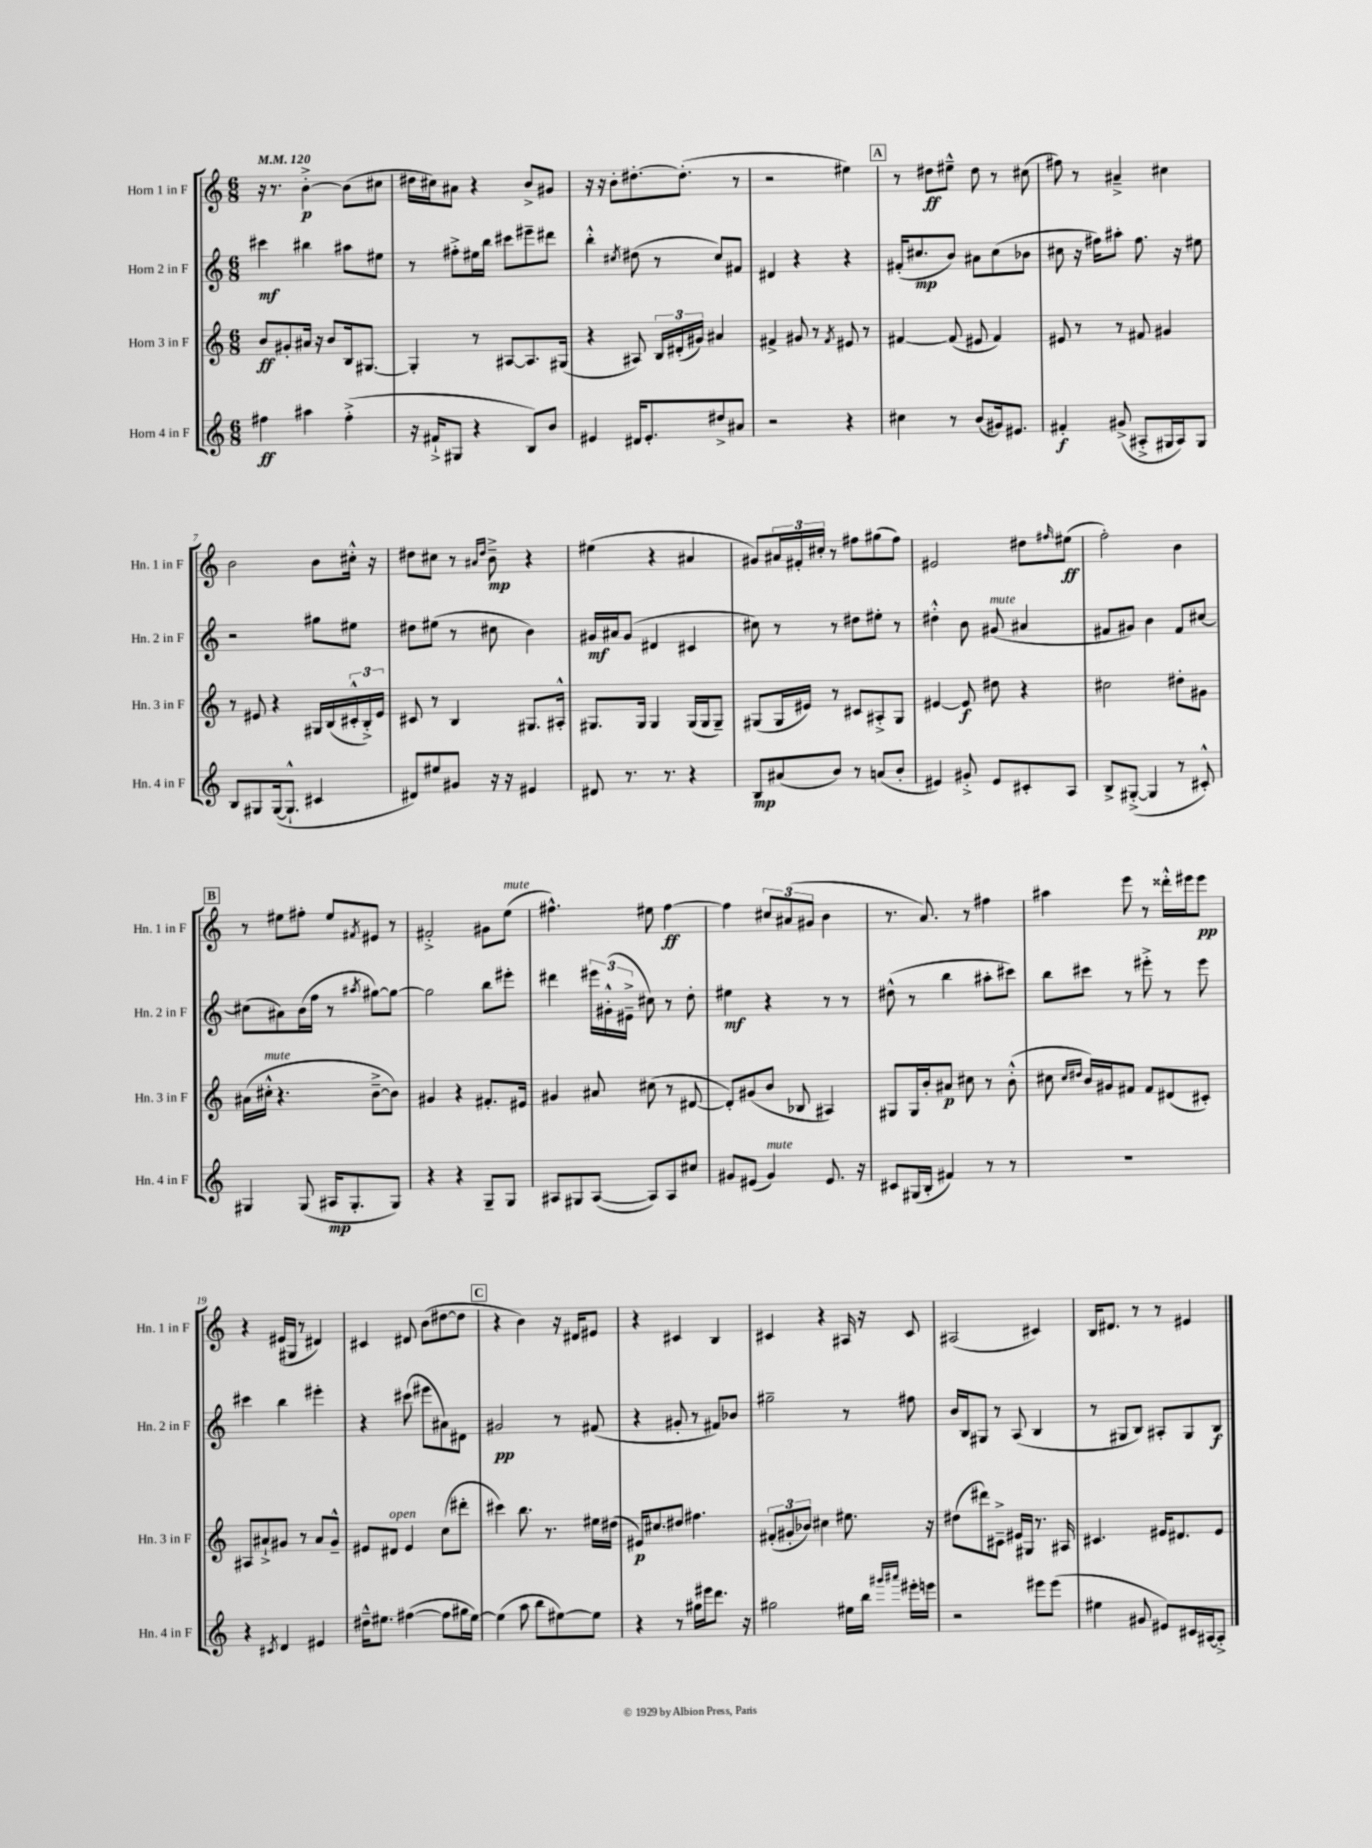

**kern	**dynam	**kern	**dynam	**kern	**dynam	**kern	**dynam
*part4	*part4	*part3	*part3	*part2	*part2	*part1	*part1
*staff4	*staff4	*staff3	*staff3	*staff2	*staff2	*staff1	*staff1
*I"Horn 4 in F	*	*I"Horn 3 in F	*	*I"Horn 2 in F	*	*I"Horn 1 in F	*
*I'Hn. 4 in F	*	*I'Hn. 3 in F	*	*I'Hn. 2 in F	*	*I'Hn. 1 in F	*
*clefG2	*	*clefG2	*	*clefG2	*	*clefG2	*
*k[]	*	*k[]	*	*k[]	*	*k[]	*
*M6/8	*	*M6/8	*	*M6/8	*	*M6/8	*
*MM120	*	*MM120	*	*MM120	*	*MM120	*
=1	=1	=1	=1	=1	=1	=1	=1
4ff#X\	ff	8b/L	ff	4ccc#X\	mf	16r	.
.	.	.	.	.	.	8.r	.
.	.	8g#X'/	.	.	.	.	.
4aa#X\	.	16a#X/Jk	.	4bb#X\	.	[4b'^\	p
.	.	16r	.	.	.	.	.
.	.	8b/L	.	.	.	.	.
(4ff#'^\	.	16B/k	.	8aa#X\L	.	(8b\L]	.
.	.	[8.G#X/J	.	.	.	.	.
.	.	.	.	8ee#X\J	.	8cc#X\J	.
=2	=2	=2	=2	=2	=2	=2	=2
16r	.	4G#'/]	.	8r	.	16dd#X\LL	.
16f#X`^/KL	.	.	.	.	.	16cc#X\J)	.
8G#X/J	.	.	.	8ff#X'^\L	.	8a#X\J	.
4r	.	8r	.	16ee#X\L	.	4r	.
.	.	.	.	16bb\JJ	.	.	.
.	.	[8A#X/L	.	8ccc#X\L	.	.	.
8B/L)	.	8.A#/]	.	8eee#X~\	.	8b^/L	.
8b/J	.	.	.	8ddd#X\J	.	8g#X/J	.
.	.	(16G#X/Jk	.	.	.	.	.
=3	=3	=3	=3	=3	=3	=3	=3
4e#X/	.	4r	.	4bb'^^\	.	16r	.
.	.	.	.	.	.	16r	.
.	.	.	.	.	.	8b'\L	.
.	.	.	.	8qcc#X/	.	.	.
16d#X/KL	.	8A#X/)	.	(8dd#X\	.	[8.dd#X'\	.
8.e#'/	.	.	.	.	.	.	.
.	.	24B/LL	.	8r	.	.	.
.	.	(24d#X'/	.	.	.	.	.
.	.	.	.	.	.	(8.dd#'\J]	.
.	.	24g#X/JJ)	.	.	.	.	.
8dd#X^/	.	4a#X/	.	8cc#/L)	.	.	.
8a#X/J	.	.	.	8f#X/J	.	8r	.
=4	=4	=4	=4	=4	=4	=4	=4
2r	.	4f#X^/	.	4d#X/	.	2r	.
.	.	8g#X/	.	4r	.	.	.
.	.	8r	.	.	.	.	.
.	.	8qf#/	.	.	.	.	.
4r	.	8e#X/	.	4r	.	4ee#X\)	.
.	.	8r	.	.	.	.	.
!!LO:REH:place=s1:t=A
=5	=5	=5	=5	=5	=5	=5	=5
4cc#X\	.	[4f#X/	.	(16f#X'/KL	.	8r	.
.	.	.	.	8.cc#X/	mp	.	.
.	.	.	.	.	.	8dd#X\L	ff
8r	.	(8f#/]	.	8b/J)	.	8ee#X~^^\J	.
(8b/L	.	8e#X/	.	8a#X\L	.	8dd#\	.
16g#X/k)	.	4f#/)	.	(8cc#\	.	8r	.
8.e#X/J	.	.	.	.	.	.	.
.	.	.	.	8b-X\J	.	(8cc#X\	.
=6	=6	=6	=6	=6	=6	=6	=6
4f#X'/	f	8e#X/	.	8cc#X\	.	8ff#X\)	.
.	.	8r	.	16r	.	8r	.
.	.	.	.	16ff#X\KL)	.	.	.
(8g#X^/	.	8r	.	8aa#X'\J	.	4a#X~^/	.
8A#X'^/L	.	8f#X/	.	8.ff#\	.	.	.
16G#X/L	.	4g#X/	.	.	.	4cc#X\	.
16A#/J)	.	.	.	16r	.	.	.
8G#/J	.	.	.	8ee#X\	.	.	.
!!LO:LB:g=z
=7	=7	=7	=7	=7	=7	=7	=7
8B/L	.	8r	.	2r	.	2b\	.
8G#X/	.	8e#X/	.	.	.	.	.
([16G#/k	.	4r	.	.	.	.	.
8.G#`^^/J]	.	.	.	.	.	.	.
4c#X/	.	16G#X/LL	.	8gg#X\L	.	8b\L	.
.	.	(16B/	.	.	.	.	.
.	.	24c#X'^^/	.	8ee#X\J	.	16cc#X'^^\Jk	.
.	.	24B'^/)	.	.	.	.	.
.	.	.	.	.	.	16r	.
.	.	24e#/JJ	.	.	.	.	.
=8	=8	=8	=8	=8	=8	=8	=8
8d#X/L)	.	8c#X/	.	8dd#X\L	.	8dd#X\L	.
8ee#X/	.	8r	.	(8ee#X\J	.	8cc#X\J	.
8g#X/J	.	4B/	.	8r	.	8r	.
.	.	.	.	.	.	16qqa#X/LL	.
.	.	.	.	.	.	16qqdd#/JJ	.
16r	.	.	.	8cc#X\	.	8b~^\	mp
16r	.	.	.	.	.	.	.
4e#X/	.	8.G#X/L	.	4b\)	.	4r	.
.	.	16A#X'^^/Jk	.	.	.	.	.
=9	=9	=9	=9	=9	=9	=9	=9
8d#X/	.	8.G#X/L	.	16g#X/LL	mf	(4ee#X\	.
.	.	.	.	16a#X/J	.	.	.
8.r	.	.	.	(8g#/J	.	.	.
.	.	16G#/Jk	.	.	.	.	.
.	.	4G#/	.	4d#X/	.	4r	.
8.r	.	.	.	.	.	.	.
4r	.	(16G#/LL	.	4c#X/	.	4a#X/	.
.	.	16G#/J	.	.	.	.	.
.	.	8G#~/J)	.	.	.	.	.
=10	=10	=10	=10	=10	=10	=10	=10
8B/L	mp	(8G#X/L	.	8cc#X\)	.	8g#X/L)	.
(8a#X/	.	16G#/L	.	8r	.	24a#X/L	.
.	.	.	.	.	.	24f#X'/	.
.	.	16e#X/JJ)	.	.	.	.	.
.	.	.	.	.	.	24cc#X'/JJ	.
8b/J)	.	8r	.	8r	.	8r	.
8r	.	8c#X/L	.	8dd#X\L	.	8ff#X\L	.
(8an/L	.	8A#X'^/	.	8ee#X'\J	.	(8gg#X\	.
8b'/J	.	8G#/J	.	8r	.	8ff#\J)	.
=11	=11	=11	=11	=11	=11	=11	=11
4e#X/)	.	[4e#X/	.	4dd#X'^^\	.	2e#X/	.
8g#X'^/	.	8e#/]	f	8b\	.	.	.
!	!	!	!	!LO:TX:a:i:t=mute	!	!	!
8e#/L	.	8dd#X\	.	(8g#X/	.	.	.
8c#X'/	.	4r	.	4a#X/	.	8dd#X\L	.
.	.	.	.	.	.	16qqff#X/	.
8A/J	.	.	.	.	.	(8ee#X\J	ff
=12	=12	=12	=12	=12	=12	=12	=12
8B^/L	.	2cc#X\	.	8f#X/L	.	2ff'\)	.
([8G#X'^/J	.	.	.	8g#X/J)	.	.	.
4G#/]	.	.	.	4b\	.	.	.
8r	.	8dd#X'\L	.	8f#/L	.	4b\	.
8c#X'^^/)	.	8g#X\J	.	[8cc#X/J	.	.	.
!!LO:LB:g=z
!!LO:REH:place=s1:t=B
=13	=13	=13	=13	=13	=13	=13	=13
4G#X/	.	(16a#X\LL	.	(8cc#X\L]	.	8r	.
!	!	!LO:TX:a:i:t=mute	!	!	!	!	!
.	.	16cc#X'^^\JJ	.	.	.	.	.
.	.	4.r	.	8a#X\)	.	8ee#X\L	.
(8G#/	.	.	.	(16b\L	.	8ff#X'\J	.
.	.	.	.	16ff\JJ	.	.	.
16A#X/KL	mp	.	.	8r	.	8ee#/L	.
8.G#'/	.	.	.	.	.	.	.
.	.	.	.	8qaa#X/	.	8qf#X/	.
.	.	[8b~^\L	.	[8gg#X\L)	.	8e#X/J	.
8G#/J)	.	8b\J])	.	8gg#\J_	.	8r	.
=14	=14	=14	=14	=14	=14	=14	=14
4r	.	4g#X/	.	2gg#\]	.	2f#X'^/	.
4r	.	4r	.	.	.	.	.
8G~/L	.	8.f#X'/L	.	8bb\L	.	8g#X\L	.
!	!	!	!	!	!	!LO:TX:a:i:t=mute	!
8G/J	.	.	.	8eee#X'\J	.	(8ee\J	.
.	.	16e#X/Jk	.	.	.	.	.
=15	=15	=15	=15	=15	=15	=15	=15
8A#X/L	.	4g#X/	.	4ddd#X\	.	4.ff#X^^\)	.
8G#X/	.	.	.	.	.	.	.
([8A#/J	.	8a#X/	.	24eee#X\LL	.	.	.
.	.	.	.	(24g#X'^^\	.	.	.
.	.	.	.	24e#X~^\JJ	.	.	.
8A#/L])	.	(8cc#X\	.	8cc#X\)	.	8ee#X\	.
8A#/	.	8r	.	8r	.	[4ff#\	ff
8cc#X/J	.	[8d#X/	.	8dd'\	.	.	.
=16	=16	=16	=16	=16	=16	=16	=16
8g#X/L	.	8d#'/L])	.	4ee#X\	mf	4ff#\]	.
(8e#X/J	.	(8g#X/	.	.	.	.	.
!LO:TX:a:i:t=mute	!	!	!	!	!	!	!
4g#/)	.	8b/J	.	4r	.	12cc#X/L	.
.	.	.	.	.	.	(12a#X/	.
.	.	8B-X/	.	.	.	.	.
.	.	.	.	.	.	12g#X/J	.
8.e#/	.	4A#X/)	.	8r	.	4b\	.
.	.	.	.	8r	.	.	.
16r	.	.	.	.	.	.	.
=17	=17	=17	=17	=17	=17	=17	=17
8c#X/L	.	8G#X/L	.	(8dd#X^^\	.	8.r	.
(16G#X/L	.	16G#/L	.	8r	.	.	.
16B'/JJ	.	16b'/J	.	.	.	8.a/)	.
4f#X/)	.	8a#X/J	p	4bb\	.	.	.
.	.	8cc#X\	.	.	.	8r	.
8r	.	8r	.	8aa#X'\L	.	4ff#X\	.
8r	.	(8b'^^\	.	8ccc#X\J)	.	.	.
=18	=18	=18	=18	=18	=18	=18	=18
2.r	.	8cc#X\	.	8bb\L	.	4aa#X\	.
.	.	16qqcc#/LL	.	.	.	.	.
.	.	16qqdd#X/JJ	.	.	.	.	.
.	.	16b/LL)	.	8ccc#X\J	.	.	.
.	.	16g#X/J	.	.	.	.	.
.	.	8f#X/J	.	8r	.	8eee\	.
.	.	8f#/L	.	8eee#X'^\	.	8r	.
.	.	(8d#X/	.	8r	.	16ddd##X'^^\LL	.
.	.	.	.	.	.	16eee#X\J	.
.	.	8c#X'/J)	.	8eee#\	.	8eee#\J	pp
!!LO:LB:g=z
=19	=19	=19	=19	=19	=19	=19	=19
4r	.	8A#X/L	.	4ccc#X\	.	4r	.
.	.	8a#X`^/	.	.	.	.	.
8qc#X/	.	.	.	.	.	.	.
4d/	.	8g#X/J	.	4bb\	.	(16e#X/LL	.
.	.	.	.	.	.	16G#X/JJ	.
.	.	8r	.	.	.	8r	.
4e#X/	.	8a#/L	.	4eee#X'\	.	4d#X/)	.
.	.	8g#~^^/J	.	.	.	.	.
=20	=20	=20	=20	=20	=20	=20	=20
16dd#X~^^\KL	.	8e#X/L	.	4r	.	4c#X/	.
8.ee#X\J	.	.	.	.	.	.	.
!	!	!LO:TX:a:i:t=open	!	!	!	!	!
.	.	8d#X/J	.	.	.	.	.
([4ff#X\	.	4e#/	.	(8ccc#X\	.	8d#X/	.
.	.	.	.	8eee#X\L	.	(8b\L	.
8ff#\L]	.	(8cc\L	.	8a#X\)	.	[8dd#X\	.
16gg#X\L	.	8ddd#X'\J	.	8d#X\J	.	8dd#\J]	.
[16ee#\JJ)	.	.	.	.	.	.	.
!!LO:REH:place=s1:t=C
=21	=21	=21	=21	=21	=21	=21	=21
(4ee#\]	.	4ccc#X\)	.	2g#X/	pp	4r	.
8aa\	.	8.bb\	.	.	.	4b\)	.
8bb\L	.	.	.	.	.	.	.
.	.	8.r	.	.	.	.	.
[8ee#X\)	.	.	.	8r	.	16r	.
.	.	.	.	.	.	16d#X/KL	.
8ee#\J]	.	16ee#X\LL	.	(8f#X/	.	8e#X/J	.
.	.	(16dd#X\JJ	.	.	.	.	.
=22	=22	=22	=22	=22	=22	=22	=22
4r	.	16e#X/KL)	p	4r	.	4r	.
.	.	8.cc#X/	.	.	.	.	.
8r	.	8dd#X/J	.	8g#X'/	.	4c#X/	.
16gg#X\LL	.	4.ff#X\	.	8r	.	.	.
16eee#X\J	.	.	.	.	.	.	.
8.ddd\J	.	.	.	8f#X/L)	.	4B/	.
.	.	.	.	8b-X/J	.	.	.
16r	.	.	.	.	.	.	.
=23	=23	=23	=23	=23	=23	=23	=23
2gg#X\	.	(12f#X'/L	.	2gg#X~\	.	4c#X/	.
.	.	12g#X'/	.	.	.	.	.
.	.	12b-X/J)	.	.	.	.	.
.	.	4cc#X\	.	.	.	4r	.
16ee#X\LL	.	8.ee#X\	.	8r	.	16A#X/	.
16bb\JJ	.	.	.	.	.	16r	.
16qqggg#X/LL	.	.	.	.	.	.	.
16qqaaa#X/JJ	.	.	.	.	.	.	.
16eee#X'\LL	.	.	.	8ff#X\	.	8c#/	.
16eeen\JJ	.	16r	.	.	.	.	.
=24	=24	=24	=24	=24	=24	=24	=24
2r	.	(8dd#X\L	.	16b/LL	.	(2A#X/	.
.	.	.	.	16B/J	.	.	.
.	.	8ddd#X\)	.	8G#X/J	.	.	.
.	.	8c#X~^\J	.	8r	.	.	.
.	.	16e#X/LL	.	(8A/	.	.	.
.	.	16G#X/JJ	.	.	.	.	.
8eee#X\L	.	8.r	.	4B/	.	4c#X/)	.
(8eee#\J	.	.	.	.	.	.	.
.	.	16A#X/	.	.	.	.	.
=25	=25	=25	=25	=25	=25	=25	=25
4ee#X\	.	4.c#X/	.	8r	.	16B/KL	.
.	.	.	.	.	.	8.d#X/J	.
.	.	.	.	8G#X/L	.	.	.
8g#X/	.	.	.	8B/J)	.	8r	.
8e#X/L)	.	16e#X/KL	.	8A#X'/L	.	8r	.
.	.	8.d#X/	.	.	.	.	.
16c#X/L	.	.	.	8G#/	.	4e#X/	.
[16A#X/J	.	.	.	.	.	.	.
8A#'^/J]	.	8e#/J	.	8B/J	f	.	.
==	==	==	==	==	==	==	==
*-	*-	*-	*-	*-	*-	*-	*-
